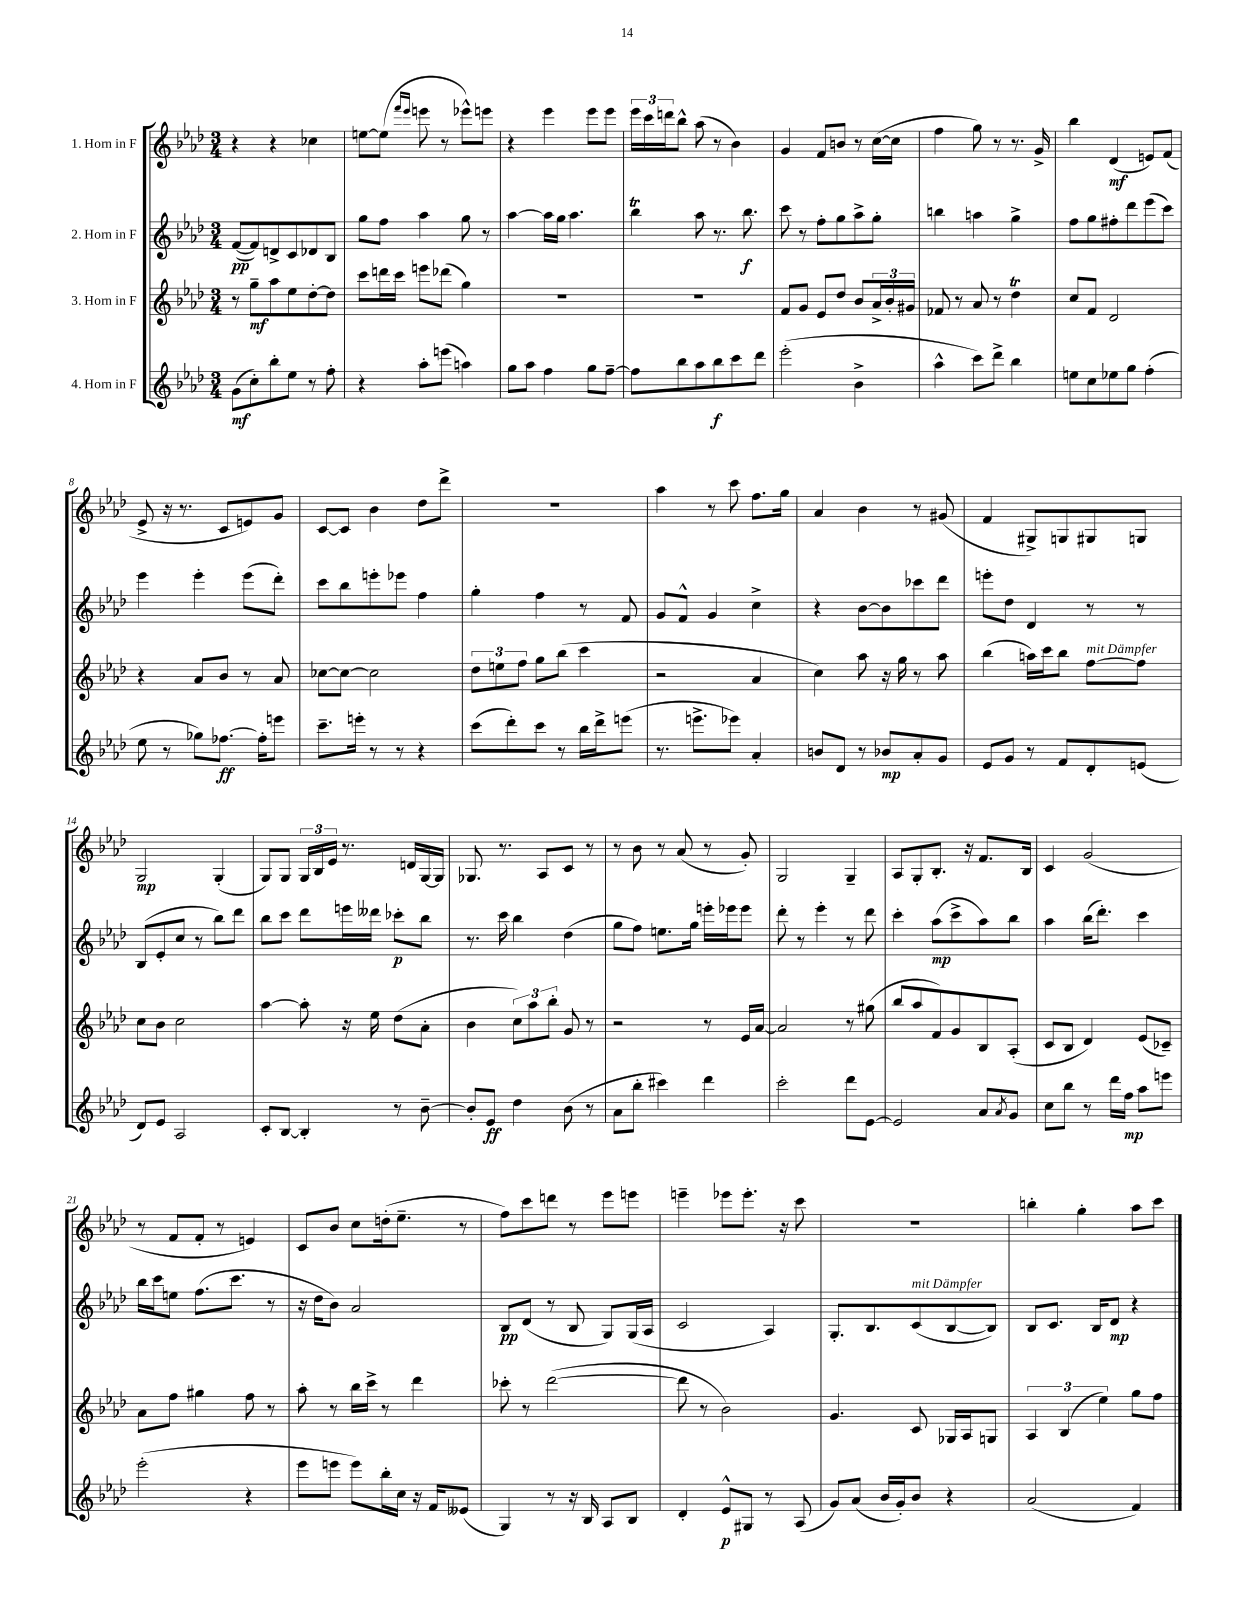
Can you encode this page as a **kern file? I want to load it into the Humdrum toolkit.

**kern	**dynam	**kern	**dynam	**kern	**dynam	**kern	**dynam
*part4	*part4	*part3	*part3	*part2	*part2	*part1	*part1
*staff4	*staff4	*staff3	*staff3	*staff2	*staff2	*staff1	*staff1
*I"4. Horn in F	*	*I"3. Horn in F	*	*I"2. Horn in F	*	*I"1. Horn in F	*
*clefG2	*	*clefG2	*	*clefG2	*	*clefG2	*
*k[b-e-a-d-]	*	*k[b-e-a-d-]	*	*k[b-e-a-d-]	*	*k[b-e-a-d-]	*
*M3/4	*	*M3/4	*	*M3/4	*	*M3/4	*
=1	=1	=1	=1	=1	=1	=1	=1
(8g\L	mf	8r	.	([8f/L	pp	4r	.
8cc'\)	.	8gg~\L	mf	8f/])	.	.	.
8bb-'\	.	8aa-\	.	8dn^/	.	4r	.
8ee-\J	.	8ee-\	.	8c/	.	.	.
8r	.	[8dd-'\	.	8d-X/	.	4cc-X\	.
8ff'\	.	8dd-\J]	.	8B-/J	.	.	.
=2	=2	=2	=2	=2	=2	=2	=2
4r	.	8ccc\L	.	8gg\L	.	[8een\L	.
.	.	16dddn\L	.	8ff\J	.	(8ee\J]	.
.	.	16ccc\JJ	.	.	.	.	.
.	.	.	.	.	.	16qqfff/LL	.
.	.	.	.	.	.	16qqeee-/JJ	.
8aa-'\L	.	8eeen\L	.	4aa-\	.	8eeen\	.
(8eeen\J	.	(8ddd-X\J	.	.	.	8r	.
4aan\)	.	4gg\)	.	8gg\	.	8eee-X^^\L)	.
.	.	.	.	8r	.	8eeen\J	.
=3	=3	=3	=3	=3	=3	=3	=3
8gg\L	.	2.r	.	[4aa-\	.	4r	.
8aa-\J	.	.	.	.	.	.	.
4ff\	.	.	.	16aa-\LL]	.	4eee-\	.
.	.	.	.	16gg\JJ	.	.	.
.	.	.	.	4.aa-\	.	.	.
8gg\L	.	.	.	.	.	8eee-\L	.
[8ff~\J	.	.	.	.	.	8eee-\J	.
=4	=4	=4	=4	=4	=4	=4	=4
8ff\L]	.	2.r	.	4bb-T\	.	24eee-\LL	.
.	.	.	.	.	.	24ccc\	.
.	.	.	.	.	.	24dddn\J	.
8bb-\	.	.	.	.	.	8bb-^^\J	.
8aa-\	.	.	.	8aa-\	.	(8aa-\	.
8bb-\	f	.	.	8.r	.	8r	.
8ccc\	.	.	.	.	.	4b-\)	.
.	.	.	.	8.bb-\	f	.	.
8ddd-\J	.	.	.	.	.	.	.
=5	=5	=5	=5	=5	=5	=5	=5
(2eee-'\	.	8f/L	.	8ccc\	.	4g/	.
.	.	8g/J	.	8r	.	.	.
.	.	8e-/L	.	8ff'\L	.	8f/L	.
.	.	8dd-/J	.	8gg\	.	8bn/J	.
4b-^\	.	8b-/L	.	8aa-^\	.	8r	.
.	.	24a-^/L	.	8gg'\J	.	([16cc\LL	.
.	.	24b-'/	.	.	.	.	.
.	.	.	.	.	.	16cc\JJ]	.
.	.	24g#X/JJ	.	.	.	.	.
=6	=6	=6	=6	=6	=6	=6	=6
4aa-^^\	.	8f-X/	.	4bbn\	.	4ff\	.
.	.	8r	.	.	.	.	.
8ccc\L)	.	8a-/	.	4aan\	.	8gg\)	.
8ddd-^\J	.	8r	.	.	.	8r	.
4bb-\	.	4dd-T\	.	4gg^\	.	8.r	.
.	.	.	.	.	.	16g^/	.
=7	=7	=7	=7	=7	=7	=7	=7
8een\L	.	8cc/L	.	8ff\L	.	4bb-\	.
8cc\	.	8f/J	.	8gg\	.	.	.
8ee-X\	.	2d-/	.	8ff#X'\	.	(4d-/	mf
8gg\J	.	.	.	8ddd-\	.	.	.
(4ff'\	.	.	.	(8eee-\	.	8en/L)	.
.	.	.	.	8ccc\J)	.	(8f/J	.
!!LO:LB:g=z
=8	=8	=8	=8	=8	=8	=8	=8
8ee-\	.	4r	.	4eee-\	.	8e-^/	.
8r	.	.	.	.	.	16r	.
.	.	.	.	.	.	8.r	.
8gg-X\L)	.	8a-/L	.	4eee-'\	.	.	.
[8.ff-X\J	ff	8b-/J	.	.	.	8c/L	.
.	.	8r	.	(8eee-\L	.	8en/)	.
16ff-'\KL]	.	.	.	.	.	.	.
8eeen\J	.	8a-/	.	8ddd-'\J)	.	8g/J	.
=9	=9	=9	=9	=9	=9	=9	=9
8.ccc~\L	.	[8cc-X\L	.	8ccc\L	.	[8c/L	.
.	.	8cc-\J_	.	8bb-\	.	8c/J]	.
16eeen'\Jk	.	.	.	.	.	.	.
8r	.	2cc-\]	.	8eeen'\	.	4b-\	.
8r	.	.	.	8eee-X\J	.	.	.
4r	.	.	.	4ff\	.	8dd-\L	.
.	.	.	.	.	.	8ddd-^\J	.
=10	=10	=10	=10	=10	=10	=10	=10
(8ccc\L	.	12dd-\L	.	4gg'\	.	2.r	.
.	.	12een\	.	.	.	.	.
8ddd-'\)	.	.	.	.	.	.	.
.	.	12ff\J	.	.	.	.	.
8ccc\J	.	8gg\L	.	4ff\	.	.	.
8r	.	(8bb-\J	.	.	.	.	.
16bb-\LL	.	4ccc\	.	8r	.	.	.
16ddd-^\J	.	.	.	.	.	.	.
(8eeen\J	.	.	.	8f/	.	.	.
=11	=11	=11	=11	=11	=11	=11	=11
8.r	.	2r	.	8g/L	.	4aa-\	.
.	.	.	.	8f^^/J	.	.	.
8.eeen^\L	.	.	.	.	.	.	.
.	.	.	.	4g/	.	8r	.
8eee-X\J)	.	.	.	.	.	8ccc\	.
4a-'/	.	4a-/	.	4cc^\	.	8.ff\L	.
.	.	.	.	.	.	16gg\Jk	.
=12	=12	=12	=12	=12	=12	=12	=12
8bn/L	.	4cc\)	.	4r	.	4a-/	.
8d-/J	.	.	.	.	.	.	.
8r	.	8aa-\	.	[8b-\L	.	4b-\	.
8b-X/L	mp	16r	.	8b-\]	.	.	.
.	.	16gg\	.	.	.	.	.
8a-'/	.	8r	.	8ccc-X\	.	8r	.
8g/J	.	8aa-\	.	8ddd-\J	.	(8g#X/	.
=13	=13	=13	=13	=13	=13	=13	=13
8e-/L	.	(4bb-\	.	8eeen'\L	.	4f/	.
8g/J	.	.	.	8dd-\J	.	.	.
8r	.	16aan\LL)	.	4d-/	.	8G#X^/L)	.
.	.	16ccc\J	.	.	.	.	.
8f/L	.	8bb-\J	.	.	.	8Gn/	.
!	!	!LO:TX:a:i:t=mit Dämpfer	!	!	!	!	!
8d-'/	.	[8ff\L	.	8r	.	8G#X/	.
(8en/J	.	8ff\J]	.	8r	.	8Gn/J	.
!!LO:LB:g=z
=14	=14	=14	=14	=14	=14	=14	=14
8d-/L)	.	8cc\L	.	(8B-/L	.	2G/	mp
8e-/J	.	8b-\J	.	8e-'/	.	.	.
2A-/	.	2cc\	.	8cc/J	.	.	.
.	.	.	.	8r	.	.	.
.	.	.	.	8bb-\L)	.	(4G'/	.
.	.	.	.	8ddd-\J	.	.	.
=15	=15	=15	=15	=15	=15	=15	=15
8c'/L	.	[4aa-\	.	8bb-\L	.	8G/L)	.
[8B-/J	.	.	.	8ccc\J	.	8G/J	.
4B-'/]	.	8aa-'\]	.	8ddd-\L	.	24G/LL	.
.	.	.	.	.	.	24B-/	.
.	.	.	.	.	.	24e-/JJ	.
.	.	16r	.	16eeen\L	.	8.r	.
.	.	16ee-\	.	16ddd--X\JJ	.	.	.
8r	.	(8dd-\L	.	8ccc-X'\L	p	.	.
.	.	.	.	.	.	16dn/LL	.
[8b-~\	.	8a-'\J	.	8bb-\J	.	[16G/	.
.	.	.	.	.	.	16G/JJ]	.
=16	=16	=16	=16	=16	=16	=16	=16
8b-'/L]	.	4b-\	.	8.r	.	8.G-X/	.
8e-/J	ff	.	.	.	.	.	.
.	.	.	.	16ccc\	.	8.r	.
4dd-\	.	12cc\L)	.	4bb-\	.	.	.
.	.	12aa-\	.	.	.	.	.
.	.	.	.	.	.	8A-/L	.
.	.	12bb-'\J	.	.	.	.	.
(8b-\	.	8g/	.	(4dd-\	.	8c/J	.
8r	.	8r	.	.	.	8r	.
=17	=17	=17	=17	=17	=17	=17	=17
8a-\L	.	2r	.	8gg\L	.	8r	.
8bb-'\J	.	.	.	8ff\J)	.	8b-\	.
4ccc#X\)	.	.	.	8.een\L	.	8r	.
.	.	.	.	.	.	(8a-/	.
.	.	.	.	16gg\Jk	.	.	.
4ddd-\	.	8r	.	16eeen'\LL	.	8r	.
.	.	.	.	16eee-X\J	.	.	.
.	.	16e-/LL	.	8eee-\J	.	8g'/)	.
.	.	[16a-/JJ	.	.	.	.	.
=18	=18	=18	=18	=18	=18	=18	=18
2ccc'\	.	2a-/]	.	8ddd-'\	.	2G/	.
.	.	.	.	8r	.	.	.
.	.	.	.	4eee-'\	.	.	.
8ddd-\L	.	8r	.	8r	.	4G~/	.
[8e-\J	.	(8gg#X\	.	8ddd-\	.	.	.
=19	=19	=19	=19	=19	=19	=19	=19
2e-/]	.	8bb-/L	.	4ccc'\	.	8A-/L	.
.	.	8aa-/	.	.	.	8G'/	.
.	.	8f/)	.	(8aa-\L	mp	8.B-'/J	.
.	.	8g/	.	8ccc^\	.	.	.
.	.	.	.	.	.	16r	.
8a-/L	.	8B-/	.	8aa-\)	.	8.f/L	.
8qa-/	.	.	.	.	.	.	.
8g/J	.	(8A-'/J	.	8bb-\J	.	.	.
.	.	.	.	.	.	16B-/Jk	.
=20	=20	=20	=20	=20	=20	=20	=20
8cc\L	.	8c/L	.	4aa-\	.	4c/	.
8bb-\J	.	8B-/J	.	.	.	.	.
8r	.	4d-/)	.	(16bb-\KL	.	(2g/	.
.	.	.	.	8.ddd-'\J)	.	.	.
16ddd-\LL	.	.	.	.	.	.	.
16ff\JJ	mp	.	.	.	.	.	.
8aa-\L	.	(8e-/L	.	4ccc\	.	.	.
8eeen\J	.	8c-X~/J)	.	.	.	.	.
!!LO:LB:g=z
=21	=21	=21	=21	=21	=21	=21	=21
(2eee-'\	.	8a-\L	.	16bb-\LL	.	8r	.
.	.	.	.	16ccc\J	.	.	.
.	.	8ff\J	.	8een\J	.	8f/L	.
.	.	4gg#X\	.	(8.ff\L	.	8f'/J	.
.	.	.	.	.	.	8r	.
.	.	.	.	8.ccc\J	.	.	.
4r	.	8ff\	.	.	.	4en/)	.
.	.	8r	.	8r	.	.	.
=22	=22	=22	=22	=22	=22	=22	=22
8eee-\L	.	8aa-'\	.	16r	.	8c/L	.
.	.	.	.	16dd-\KL	.	.	.
8eeen\J	.	8r	.	8b-\J)	.	8b-/J	.
8eee\L)	.	16bb-\LL	.	2a-/	.	8cc\L	.
.	.	16ccc^\JJ	.	.	.	.	.
16bb-'\L	.	8r	.	.	.	(16ddn'\k	.
16cc\JJ	.	.	.	.	.	8.ee-~\J	.
16r	.	4ddd-\	.	.	.	.	.
16f/KL	.	.	.	.	.	.	.
(8e--X/J	.	.	.	.	.	8r	.
=23	=23	=23	=23	=23	=23	=23	=23
4G/)	.	8ccc-X'\	.	8B-/L	pp	8ff\L)	.
.	.	8r	.	(8d-/J	.	8ccc\	.
8r	.	([2ddd-\	.	8r	.	8dddn\J	.
16r	.	.	.	8B-/	.	8r	.
16B-/	.	.	.	.	.	.	.
8A-/L	.	.	.	8G/L)	.	8eee-\L	.
8B-/J	.	.	.	(16G/L	.	8eeen\J	.
.	.	.	.	16A-/JJ	.	.	.
=24	=24	=24	=24	=24	=24	=24	=24
4d-'/	.	8ddd-\]	.	2c/	.	4eeen~\	.
.	.	8r	.	.	.	.	.
8e-^^/L	p	2b-\)	.	.	.	8eee-X\L	.
8G#X/J	.	.	.	.	.	8.eee-'\J	.
8r	.	.	.	4A-/)	.	.	.
.	.	.	.	.	.	16r	.
(8A-/	.	.	.	.	.	8ccc\	.
=25	=25	=25	=25	=25	=25	=25	=25
8g/L)	.	4.g/	.	8.G'/L	.	2.r	.
(8a-/J	.	.	.	.	.	.	.
.	.	.	.	8.B-/	.	.	.
16b-/LL	.	.	.	.	.	.	.
16g'/J)	.	.	.	.	.	.	.
!	!	!	!	!LO:TX:a:i:t=mit Dämpfer	!	!	!
8b-/J	.	8c/	.	(8c/	.	.	.
4r	.	16G-X/LL	.	[8B-/	.	.	.
.	.	16A-/J	.	.	.	.	.
.	.	8Gn/J	.	8B-/J])	.	.	.
=26	=26	=26	=26	=26	=26	=26	=26
(2a-/	.	6A-/	.	8B-/L	.	4bbn'\	.
.	.	.	.	8.c/J	.	.	.
.	.	(6B-/	.	.	.	.	.
.	.	.	.	.	.	4gg'\	.
.	.	.	.	16B-/KL	.	.	.
.	.	6ee-\)	.	.	.	.	.
.	.	.	.	8d-/J	mp	.	.
4f/)	.	8gg\L	.	4r	.	8aa-\L	.
.	.	8ff\J	.	.	.	8ccc\J	.
==	==	==	==	==	==	==	==
*-	*-	*-	*-	*-	*-	*-	*-
